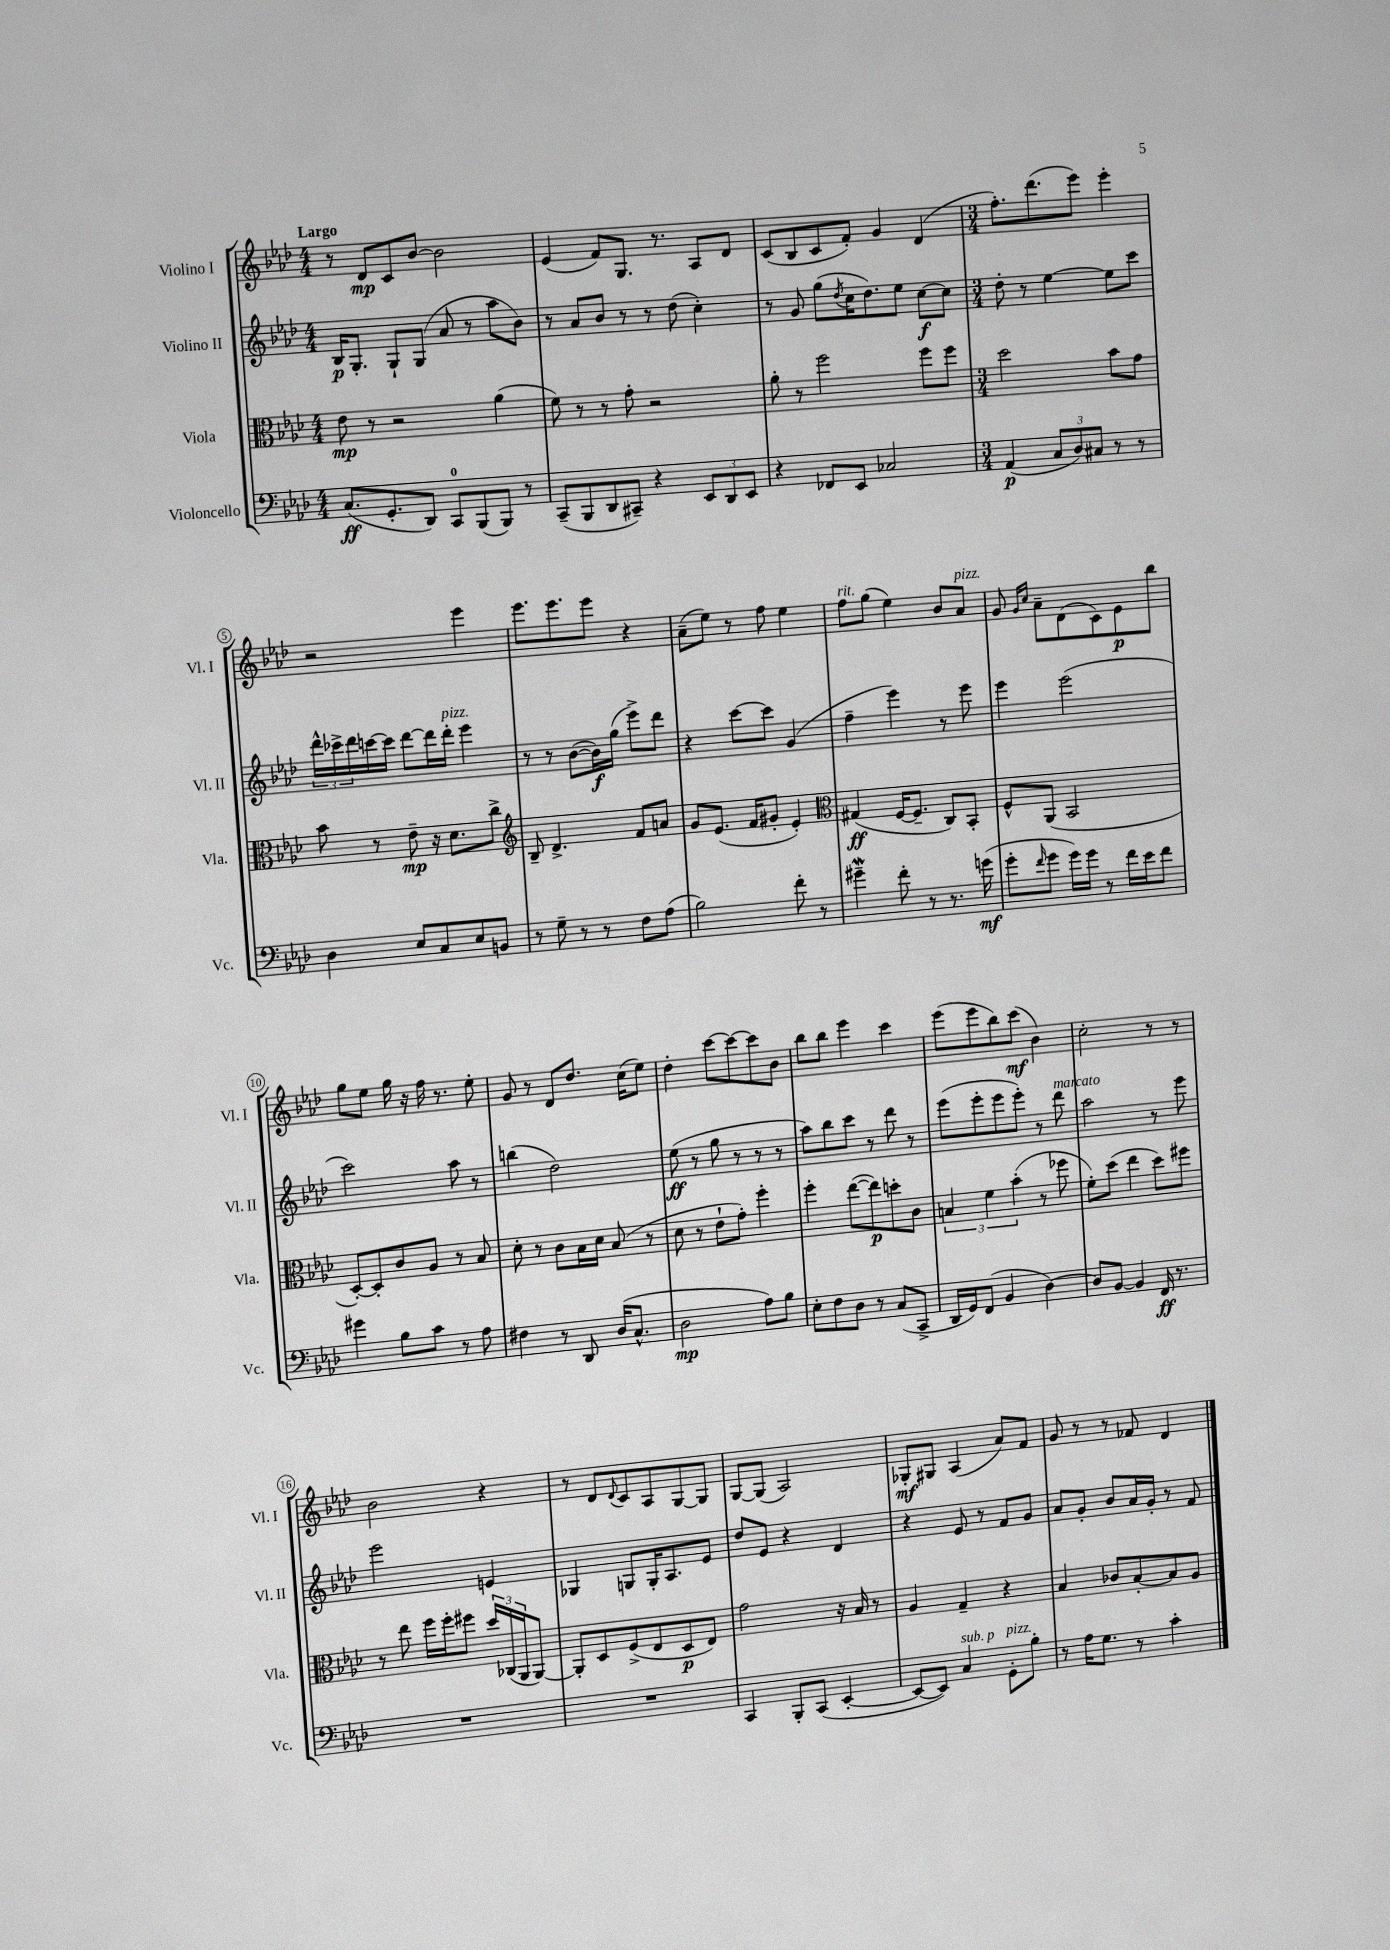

**kern	**dynam	**kern	**dynam	**kern	**dynam	**kern	**dynam
*part4	*part4	*part3	*part3	*part2	*part2	*part1	*part1
*staff4	*staff4	*staff3	*staff3	*staff2	*staff2	*staff1	*staff1
*I"Violoncello	*	*I"Viola	*	*I"Violino II	*	*I"Violino I	*
*I'Vc.	*	*I'Vla.	*	*I'Vl. II	*	*I'Vl. I	*
*clefF4	*	*clefC3	*	*clefG2	*	*clefG2	*
*k[b-e-a-d-]	*	*k[b-e-a-d-]	*	*k[b-e-a-d-]	*	*k[b-e-a-d-]	*
*M4/4	*	*M4/4	*	*M4/4	*	*M4/4	*
=1	=1	=1	=1	=1	=1	=1	=1
!	!	!	!	!	!	!LO:TX:a:B:t=Largo	!
(8.C/L	ff	8e-\	mp	16B-/KL	p	8r	.
.	.	.	.	8.G'/J	.	.	.
.	.	8r	.	.	.	8d-/L	mp
8.GG'/	.	.	.	.	.	.	.
.	.	2r	.	8G`/L	.	8c/	.
8DD-/J)	.	.	.	(8G/J	.	[8b-/J	.
8CC/L	.	.	.	8a-/	.	2b-\]	.
(8BBB-/	.	.	.	8r	.	.	.
8BBB-/J)	.	(4a-\	.	8aa-\L	.	.	.
8r	.	.	.	8b-\J)	.	.	.
=2	=2	=2	=2	=2	=2	=2	=2
(8CC~/L	.	8f\)	.	8r	.	(4e-/	.
8BBB-/	.	8r	.	8a-/L	.	.	.
8DD-/	.	8r	.	8b-/J	.	8f/L)	.
8CC#X~/J)	.	8g'\	.	8r	.	8.G/J	.
4r	.	2r	.	8r	.	.	.
.	.	.	.	.	.	8.r	.
.	.	.	.	(8dd-\	.	.	.
12EE-/L	.	.	.	4cc'\)	.	8A-/L	.
12DD-/	.	.	.	.	.	.	.
.	.	.	.	.	.	8d-/J	.
12EE-/J	.	.	.	.	.	.	.
=3	=3	=3	=3	=3	=3	=3	=3
4r	.	8a-'\	.	8r	.	(8c/L	.
.	.	8r	.	8g/	.	8B-/	.
8FF-X/L	.	2ff\	.	(8gg\L	.	8c/	.
.	.	.	.	8qdd-/	.	.	.
8EE-/J	.	.	.	16cc\K	.	8f'/J)	.
.	.	.	.	8.dd-\)	.	.	.
2C-X/	.	.	.	.	.	4g/	.
.	.	.	.	8ee-\J	.	.	.
.	.	8ff\L	.	[8cc\L	f	(4d-/	.
.	.	8ff\J	.	8cc\J]	.	.	.
=4	=4	=4	=4	=4	=4	=4	=4
*M3/4	*	*M3/4	*	*M3/4	*	*M3/4	*
(4AA-/	p	2dd-\	.	8dd-'\	.	8.ff'\L)	.
.	.	.	.	8r	.	.	.
.	.	.	.	.	.	(8.ddd-\	.
12C/L	.	.	.	[4ee-\	.	.	.
12D-/)	.	.	.	.	.	.	.
.	.	.	.	.	.	8eee-\J)	.
12C#X/J	.	.	.	.	.	.	.
8r	.	8b-\L	.	8ee-\L]	.	4eee-'\	.
8r	.	8g\J	.	8ccc\J	.	.	.
!!LO:LB:g=z
=5	=5	=5	=5	=5	=5	=5	=5
4D-\	.	8b-\	.	24ddd-^^\LL	.	2r	.
.	.	.	.	24ccc-X^\	.	.	.
.	.	.	.	24ddd-\	.	.	.
.	.	8r	.	[16cccn\	.	.	.
.	.	.	.	16ccc\JJ]	.	.	.
8E-/L	.	8e-~\	mp	[8ddd-\L	.	.	.
8C/	.	16r	.	16ddd-\L]	.	.	.
!	!	!	!	!LO:TX:a:i:t=pizz.	!	!	!
.	.	8.d-\L	.	16ddd-'\JJ	.	.	.
8E-/	.	.	.	4eee-\	.	4eee-\	.
8BBn/J	.	8cc^\J	.	.	.	.	.
=6	=6	=6	=6	=6	=6	=6	=6
*	*	*clefG2	*	*	*	*	*
8r	.	8B-~/	.	8r	.	8.eee-\L	.
8G~\	.	4.d-^/	.	8r	.	.	.
.	.	.	.	.	.	8.eee-\	.
8r	.	.	.	([8b-\L	.	.	.
8r	.	.	.	16b-\L])	f	8eee-\J	.
.	.	.	.	(16gg\JJ	.	.	.
8F\L	.	8f/L	.	8eee-^\L)	.	4r	.
(8A-\J	.	8an/J	.	8ddd-\J	.	.	.
=7	=7	=7	=7	=7	=7	=7	=7
2B-\)	.	8g/L	.	4r	.	(8a-~\L	.
.	.	(8.e-/J	.	.	.	8ee-\J)	.
.	.	.	.	[8ccc\L	.	8r	.
.	.	16f/KL	.	.	.	.	.
.	.	8g#X'/J	.	8ccc\J]	.	8ff\	.
8f'\	.	4e-'/)	.	(4g/	.	4ee-\	.
8r	.	.	.	.	.	.	.
=8	=8	=8	=8	=8	=8	=8	=8
*	*	*clefC3	*	*	*	*	*
!	!	!	!	!	!	!LO:TX:a:i:t=rit.	!
4g#XW~\	.	(4G#X/	ff	4ff~\	.	8ff\L	.
.	.	.	.	.	.	(8gg\J	.
8f'\	.	[16F/KL	.	4eee-\)	.	4ee-\)	.
.	.	8.F~/J]	.	.	.	.	.
8r	.	.	.	.	.	.	.
8.r	.	8C/L)	.	8r	.	8b-/L	.
!	!	!	!	!	!	!LO:TX:a:i:t=pizz.	!
.	.	8BB-'/J	.	8eee-\	.	8a-/J	.
(16gn\	mf	.	.	.	.	.	.
=9	=9	=9	=9	=9	=9	=9	=9
8g'\L	.	8F^^/L	.	4eee-\	.	8g/	.
.	.	.	.	.	.	16qqg/LL	.
16qqf/	.	.	.	.	.	16qqcc/JJ	.
8g\J	.	(8AA-/J	.	.	.	8a-~\L	.
16g\LL)	.	2BB-/	.	(2eee-\	.	(8d-\	.
16g\JJ	.	.	.	.	.	.	.
8r	.	.	.	.	.	8c\)	.
16f\LL	.	.	.	.	.	8e-\	p
16e-\J	.	.	.	.	.	.	.
8f\J	.	.	.	.	.	8bb-\J	.
!!LO:LB:g=z
=10	=10	=10	=10	=10	=10	=10	=10
4g#X\	.	[8D-'/L)	.	2ccc\)	.	8gg\L	.
.	.	8D-'/]	.	.	.	8ee-\J	.
8B-\L	.	8c/	.	.	.	16gg\	.
.	.	.	.	.	.	16r	.
8c\J	.	8A-/J	.	.	.	16ff\	.
.	.	.	.	.	.	8.r	.
8r	.	8r	.	8aa-\	.	.	.
8A-\	.	8B-/	.	8r	.	8ee-'\	.
=11	=11	=11	=11	=11	=11	=11	=11
4F#X\	.	8d-'\	.	(4bbn\	.	8g/	.
.	.	8r	.	.	.	8r	.
8r	.	8c\L	.	2dd-\)	.	8d-/L	.
8DD-/	.	16B-\L	.	.	.	8.dd-/J	.
.	.	16d-\JJ	.	.	.	.	.
(16D-/KL	.	(8B-/	.	.	.	.	.
8.C^^/J	.	.	.	.	.	(16cc\KL	.
.	.	8r	.	.	.	8ee-\J)	.
=12	=12	=12	=12	=12	=12	=12	=12
2D-\	mp	8d-\	.	(8ee-\	ff	4dd-'\	.
.	.	8r	.	8r	.	.	.
.	.	8e-`\L	.	8gg\	.	[8ccc\L	.
.	.	8g'\J)	.	8r	.	8ccc\_	.
8A-\L)	.	4ff'\	.	8r	.	8ccc\]	.
8B-\J	.	.	.	8r	.	8b-\J	.
=13	=13	=13	=13	=13	=13	=13	=13
8E-'\L	.	4ff'\	.	8aa-\L)	.	8bb-\L	.
8F\	.	.	.	8bb-\	.	8bb-\J	.
8D-\J	.	([8ee-\L	.	8ccc\J	.	4eee-\	.
8r	.	8ee-\])	p	8r	.	.	.
(8C/L	.	8ddn'\	.	8ddd-\	.	4ccc\	.
8CC^/J	.	8c\J	.	8r	.	.	.
=14	=14	=14	=14	=14	=14	=14	=14
16DD-/LL	.	6Bn/	.	(8eee-\L	.	(8eee-\L	.
16GG/J)	.	.	.	.	.	.	.
(8FF/J	.	.	.	8eee-'\	.	8eee-\	.
.	.	6f\	.	.	.	.	.
4BB-/	.	.	.	8eee-\	.	8bb-\)	.
.	.	(6b-'\	.	.	.	.	.
.	.	.	.	8eee-'\J)	.	(8ccc\J	mf
[4D-\)	.	8r	.	8r	.	4b-\)	.
!	!	!	!	!LO:TX:a:i:t=marcato	!	!	!
.	.	8ff-X\	.	8ddd-\	.	.	.
=15	=15	=15	=15	=15	=15	=15	=15
8D-/L]	.	8f'\L)	.	2aa-\	.	2cc'\	.
[8BB-/J	.	(8dd-\J	.	.	.	.	.
4BB-/]	.	4ee-\	.	.	.	.	.
16FF/	ff	8dd-\L)	.	8r	.	8r	.
8.r	.	.	.	.	.	.	.
.	.	8ff#X\J	.	8eee-\	.	8r	.
!!LO:LB:g=z
=16	=16	=16	=16	=16	=16	=16	=16
2.r	.	8r	.	2eee-\	.	2b-\	.
.	.	8ee-\	.	.	.	.	.
.	.	16ff\LL	.	.	.	.	.
.	.	16ff'\J	.	.	.	.	.
.	.	8ff#X\J	.	.	.	.	.
.	.	24dd-/LL	.	4en/	.	4r	.
.	.	(24C-X/	.	.	.	.	.
.	.	24AA-/J	.	.	.	.	.
.	.	[8AA-/J)	.	.	.	.	.
=17	=17	=17	=17	=17	=17	=17	=17
2.r	.	8AA-'/L]	.	4G-X/	.	8r	.
.	.	8D-/	.	.	.	8d-/L	.
.	.	.	.	.	.	8qqd-/	.
.	.	(8F^/	.	8Gn/L	.	8c/	.
.	.	8E-/	.	16G'/K	.	8A-/	.
.	.	.	.	8.A-/	.	.	.
.	.	8D-/	p	.	.	[8G/	.
.	.	8E-/J)	.	8e-/J	.	8G/J]	.
=18	=18	=18	=18	=18	=18	=18	=18
4CC/	.	2g\	.	8dd-/L	.	[8G/L	.
.	.	.	.	8e-/J	.	(8G/J]	.
8BBB-'/L	.	.	.	4r	.	2A-/)	.
(8CC/J	.	.	.	.	.	.	.
[4EE-'/	.	16r	.	4d-/	.	.	.
.	.	16B-/	.	.	.	.	.
.	.	8r	.	.	.	.	.
=19	=19	=19	=19	=19	=19	=19	=19
8EE-/L_	.	4A-/	.	4r	.	8G-X'/L	mf
8EE-/J])	.	.	.	.	.	8G#X/J	.
!LO:TX:a:i:t=sub. p	!	!	!	!	!	!	!
4C/	.	4G~/	.	8e-/	.	(4A-/	.
.	.	.	.	8r	.	.	.
!LO:TX:a:i:t=pizz.	!	!	!	!	!	!	!
8GG'\L	.	4r	.	8f/L	.	8a-/L)	.
8B-'\J	.	.	.	8g/J	.	8f/J	.
=20	=20	=20	=20	=20	=20	=20	=20
8r	.	4B-/	.	8a-/L	.	8g/	.
16A-\KL	.	.	.	8g'/J	.	8r	.
8.G\J	.	.	.	.	.	.	.
.	.	8c-X/L	.	8b-/L	.	8r	.
8r	.	[8B-'/	.	16a-/L	.	8f-X/	.
.	.	.	.	16g'/JJ	.	.	.
4c'\	.	8B-/]	.	8r	.	4d-/	.
.	.	8A-/J	.	8f/	.	.	.
==	==	==	==	==	==	==	==
*-	*-	*-	*-	*-	*-	*-	*-
